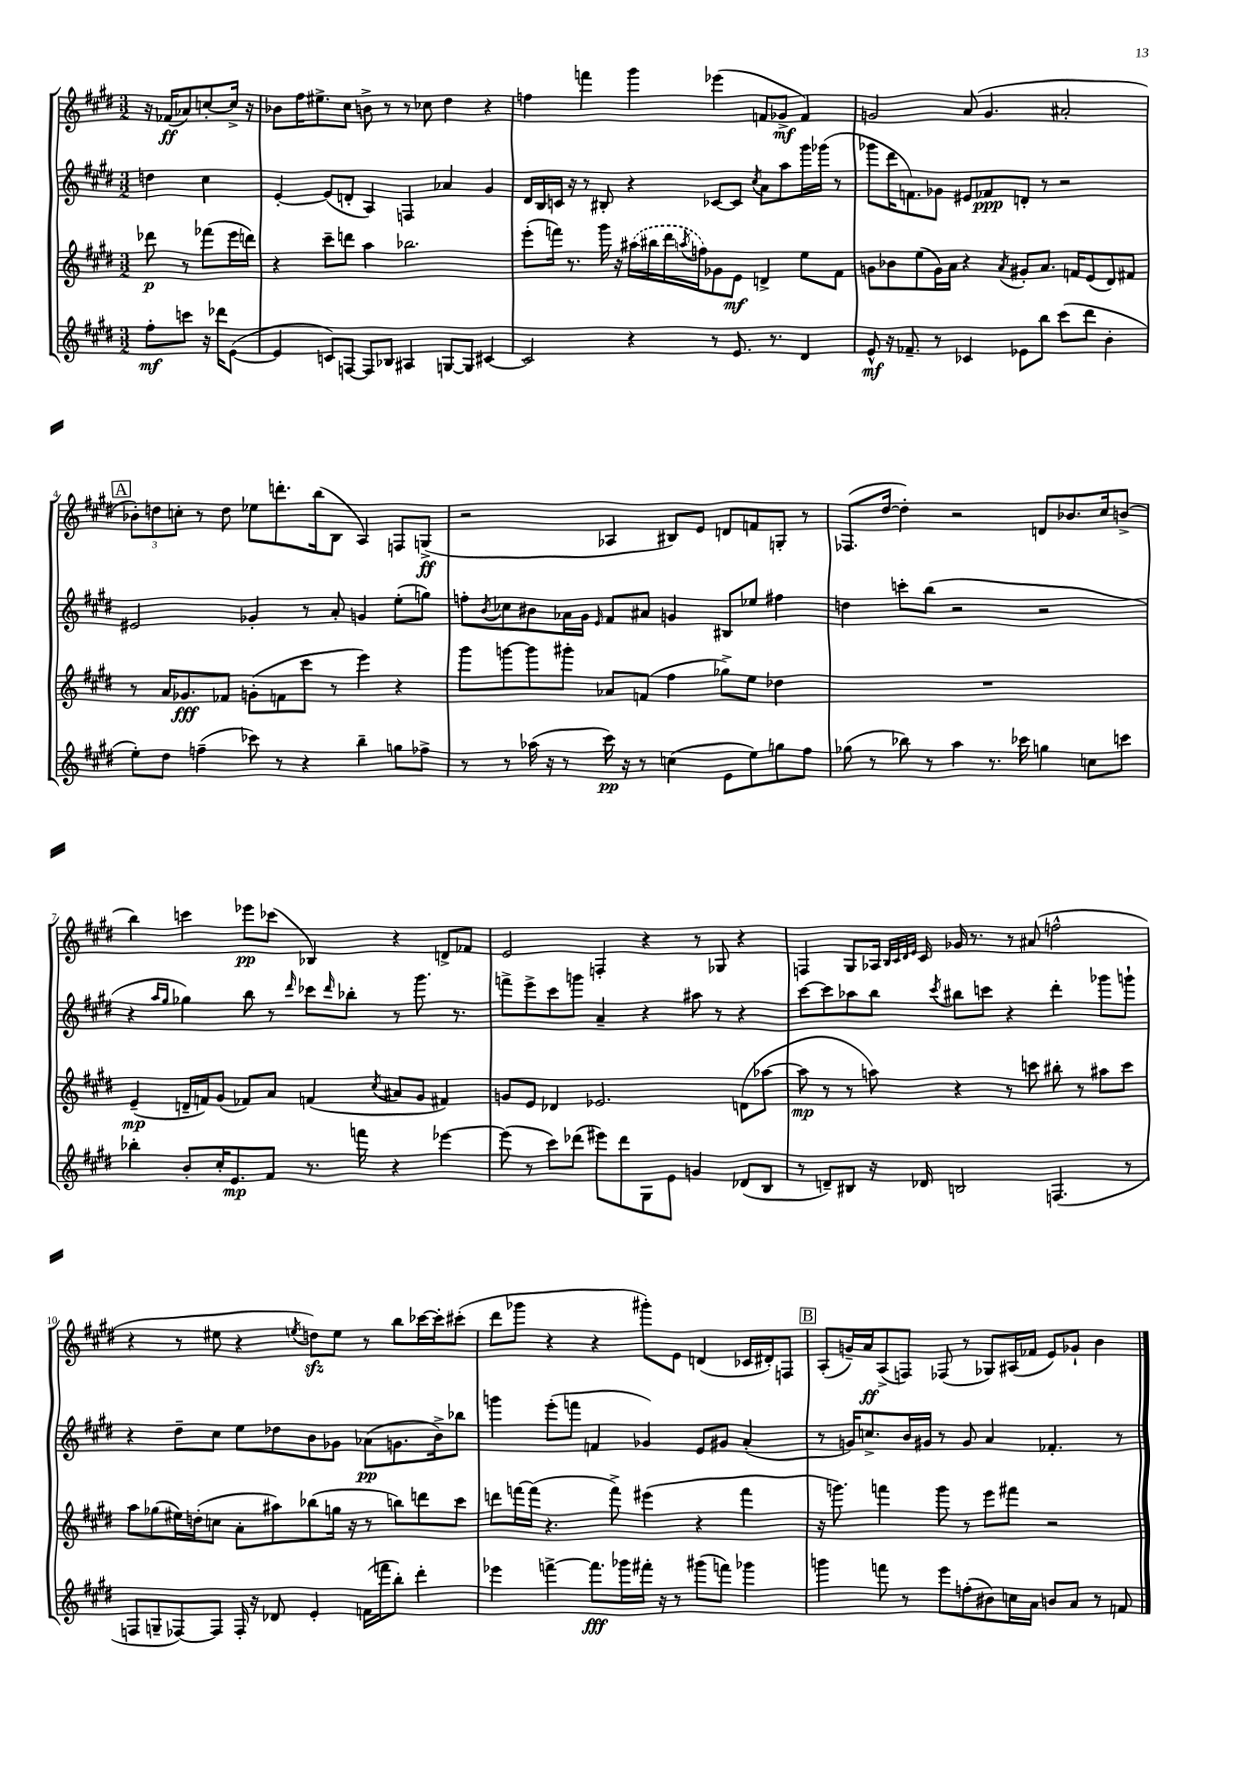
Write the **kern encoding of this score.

**kern	**dynam	**kern	**dynam	**kern	**dynam	**kern	**dynam
*part4	*part4	*part3	*part3	*part2	*part2	*part1	*part1
*staff4	*staff4	*staff3	*staff3	*staff2	*staff2	*staff1	*staff1
*clefG2	*	*clefG2	*	*clefG2	*	*clefG2	*
*k[f#c#g#d#]	*	*k[f#c#g#d#]	*	*k[f#c#g#d#]	*	*k[f#c#g#d#]	*
*M3/2	*	*M3/2	*	*M3/2	*	*M3/2	*
=	=	=	=	=	=	=	=
8ff#'\L	mf	8ddd-X\	p	4ddn\	.	16r	.
.	.	.	.	.	.	(16f-X/KL	ff
8cccn\J	.	8r	.	.	.	8a-X/)	.
16r	.	(8fff-X\L	.	4cc#\	.	[8ccn'/	.
16ddd-X\KL	.	.	.	.	.	.	.
([8e\J	.	16eee\L	.	.	.	16cc^/Jk]	.
.	.	16dddn\JJ)	.	.	.	16r	.
=1	=1	=1	=1	=1	=1	=1	=1
4e/]	.	4r	.	[4e'/	.	8b-X\L	.
.	.	.	.	.	.	16ff#\K	.
.	.	.	.	.	.	8.ee#X^\	.
8cn/L)	.	8ccc#~\L	.	(8e/L]	.	.	.
[8Fn/J	.	8dddn\J	.	8dn'/J	.	8cc#\J	.
8F/L]	.	4aa\	.	4A/)	.	8bn^\	.
8B-X/J	.	.	.	.	.	8r	.
4A#X/	.	2.bb-X\	.	4Fn/	.	8r	.
.	.	.	.	.	.	8cc-X\	.
[8Gn/L	.	.	.	4a-X/	.	4dd#\	.
8G/J]	.	.	.	.	.	.	.
[4c#X/	.	.	.	4g#/	.	4r	.
=2	=2	=2	=2	=2	=2	=2	=2
2c#/]	.	(8eee'\L	.	16d#/LL	.	4ffn\	.
.	.	.	.	16B/	.	.	.
.	.	16fffn\Jk)	.	16cn/JJ	.	.	.
.	.	8.r	.	16r	.	.	.
.	.	.	.	8r	.	4fffn\	.
.	.	16ggg#\	.	8B#X'/	.	.	.
.	.	16r	.	.	.	.	.
4r	.	(16aa#X\LL	.	4r	.	4ggg#\	.
.	.	16bb#X\	.	.	.	.	.
.	.	16ddd#\	.	.	.	.	.
.	.	8qaan/	.	.	.	.	.
.	.	16ffn\J)	.	.	.	.	.
8r	.	8g-X\	.	[8c-X/L	.	(4eee-X\	.
8.e/	.	8e\J	mf	8c-/J]	.	.	.
.	.	.	.	8qcc#/	.	.	.
.	.	4dn^/	.	8a\L	.	8fn/L	.
8.r	.	.	.	.	.	.	.
.	.	.	.	8aa\	.	8g-X^/J	mf
4d#/	.	8ee\L	.	16ggg#\L	.	4f/)	.
.	.	.	.	(16ggg-X\JJ	.	.	.
.	.	8f#\J	.	8r	.	.	.
=3	=3	=3	=3	=3	=3	=3	=3
8e^^/	mf	8gn\L	.	8ggg-X\L	.	2gn/	.
16r	.	8b-X\	.	16ddd#\K	.	.	.
8.f-X~/	.	.	.	8.fn\)	.	.	.
.	.	(8ee\	.	.	.	.	.
8r	.	16g\L)	.	8g-X\J	.	.	.
.	.	16a\JJ	.	.	.	.	.
4c-X/	.	4r	.	8e#X/L	.	(8a/	.
.	.	.	.	8f-X/	ppp	4.g/	.
.	.	8qa/	.	.	.	.	.
8e-X\L	.	8g#X'/L	.	8dn'/J	.	.	.
8bb\J	.	8.a/J	.	8r	.	.	.
(8ccc#\L	.	.	.	2r	.	2a#X'/	.
.	.	16fn/KL	.	.	.	.	.
8ddd#\J	.	(8e/	.	.	.	.	.
4b'\	.	8d#/)	.	.	.	.	.
.	.	8f#X/J	.	.	.	.	.
!!LO:LB:g=z
!!LO:REH:place=s1:t=A
=4	=4	=4	=4	=4	=4	=4	=4
8ee'\L)	.	8r	.	2e#X/	.	12b-X'\L)	.
.	.	.	.	.	.	12ddn\	.
8dd#\J	.	16a/KL	.	.	.	.	.
.	.	.	.	.	.	12ccn'\J	.
.	.	8.g-X/	fff	.	.	.	.
(4ffn~\	.	.	.	.	.	8r	.
.	.	8f-X/J	.	.	.	8dd\	.
8ccc-X\)	.	(8gn'\L	.	4g-X'/	.	8ee-X\L	.
8r	.	8fn\	.	.	.	8.dddn'\	.
4r	.	8ccc#\J	.	8r	.	.	.
.	.	.	.	.	.	(16bb\k	.
.	.	8r	.	8a'/	.	8B\J	.
4bb~\	.	4eee\)	.	4gn/	.	4A/)	.
8ggn\L	.	4r	.	(8ee'\L	.	8Fn/L	.
8ff-X^\J	.	.	.	8ggn\J)	.	(8Gn^/J	ff
=5	=5	=5	=5	=5	=5	=5	=5
8r	.	8ggg#\L	.	8ffn'\L	.	2r	.
.	.	.	.	8qb/	.	.	.
8r	.	[8gggn\	.	8cc-X\	.	.	.
(16aa-X\	.	8ggg\]	.	8b#X\	.	.	.
16r	.	.	.	.	.	.	.
8r	.	8ggg#X'\J	.	16a-X\L	.	.	.
.	.	.	.	16g#\JJ	.	.	.
.	.	.	.	16qqe/	.	.	.
16ccc#\)	pp	8a-X/L	.	8f#/L	.	4A-X/	.
16r	.	.	.	.	.	.	.
8r	.	(8fn/J	.	8a#X/J	.	.	.
(4ccn\	.	4ff#\	.	4gn/	.	8B#X/L)	.
.	.	.	.	.	.	8e/J	.
8e\L	.	8gg-X^\L)	.	8B#X/L	.	8dn/L	.
8ee\)	.	8ee\J	.	8ee-X/J	.	8fn/	.
8ggn\	.	4dd-X\	.	4ff#X\	.	8Gn'/J	.
8ff#\J	.	.	.	.	.	8r	.
=6	=6	=6	=6	=6	=6	=6	=6
(8gg-X\	.	1.r	.	4ddn\	.	(8.F-X/L	.
8r	.	.	.	.	.	.	.
.	.	.	.	.	.	[16dd#/Jk	.
8bb-X\)	.	.	.	8cccn'\L	.	4dd#'\])	.
8r	.	.	.	(8bb\J	.	.	.
4aa\	.	.	.	2r	.	2r	.
8.r	.	.	.	.	.	.	.
16ccc-X\	.	.	.	.	.	.	.
4ggn\	.	.	.	2r	.	8dn/L	.
.	.	.	.	.	.	8.b-X/	.
8ccn\L	.	.	.	.	.	.	.
.	.	.	.	.	.	16cc#/k	.
8cccn\J	.	.	.	.	.	(8bn^/J	.
!!LO:LB:g=z
=7	=7	=7	=7	=7	=7	=7	=7
4bb-X'\	.	(4e~/	mp	4r	.	4bb\)	.
.	.	.	.	16qqaa/LL	.	.	.
.	.	.	.	16qqgg#/JJ	.	.	.
8b'/L	.	16dn~/LL	.	4gg-X\)	.	4cccn\	.
.	.	16fn/J)	.	.	.	.	.
16cc#'/K	.	(8g#/J	.	.	.	.	.
8.e/	mp	.	.	.	.	.	.
.	.	8f-X/L)	.	8bb\	.	8eee-X\L	pp
8f#/J	.	8a/J	.	8r	.	(8ccc-X\J	.
.	.	.	.	16qqddd#/	.	.	.
8.r	.	(4fn/	.	8ccc-X\L	.	4B-X/)	.
.	.	.	.	16qqddd#/	.	.	.
.	.	.	.	8bb-X'\J	.	.	.
16fffn\	.	.	.	.	.	.	.
.	.	8qcc#/	.	.	.	.	.
4r	.	8a#X/L	.	8r	.	4r	.
.	.	8g#/J	.	8.ggg#\	.	.	.
[4eee-X\	.	4f#X/)	.	.	.	8dn^/L	.
.	.	.	.	8.r	.	.	.
.	.	.	.	.	.	8f-X/J	.
=8	=8	=8	=8	=8	=8	=8	=8
(8eee-\]	.	8gn/L	.	8fffn^\L	.	2e/	.
8r	.	8e/J	.	8eee^\	.	.	.
8ccc#\L)	.	4d-X/	.	8ccc#\	.	.	.
(8ddd-X\J	.	.	.	8gggn\J	.	.	.
8eee#X\L)	.	2.e-X/	.	4a~/	.	4Fn'/	.
8ddd-\	.	.	.	.	.	.	.
8G#\	.	.	.	4r	.	4r	.
8e\J	.	.	.	.	.	.	.
4gn/	.	.	.	8aa#X\	.	8r	.
.	.	.	.	8r	.	8G-X/	.
(8d-X/L	.	(8dn\L	.	4r	.	4r	.
8B/J	.	[8aa-X\J	.	.	.	.	.
=9	=9	=9	=9	=9	=9	=9	=9
8r	.	8aa-\]	mp	[8ccc#\L	.	4Fn/	.
8dn~/L)	.	8r	.	8ccc#\]	.	.	.
8B#X/J	.	8r	.	8aa-X\	.	8G#/L	.
16r	.	8aan\)	.	8bb\J	.	16A-X/Jk	.
.	.	.	.	.	.	32qqB/LLL	.
.	.	.	.	.	.	32qqc#/	.
.	.	.	.	.	.	32qqd#/	.
.	.	.	.	.	.	32qqe/JJJ	.
16d-X/	.	.	.	.	.	16c#/	.
.	.	.	.	8qccc#/	.	.	.
2Bn/	.	4r	.	8bb#X\L	.	16g-X/	.
.	.	.	.	.	.	8.r	.
.	.	.	.	8cccn\J	.	.	.
.	.	8r	.	4r	.	8r	.
.	.	8cccn\	.	.	.	(8a#X/	.
(4.Fn/	.	8bb#X'\	.	4ddd#'\	.	2ffn^^\	.
.	.	8r	.	.	.	.	.
.	.	8aa#X\L	.	8ggg-X\L	.	.	.
8r	.	8ccc\J	.	8gggn`\J	.	.	.
!!LO:LB:g=z
=10	=10	=10	=10	=10	=10	=10	=10
8Fn/L	.	8aa\L	.	4r	.	4r	.
8Gn~/	.	(8gg-X\	.	.	.	.	.
[8F-X/)	.	16ee#X\L)	.	8dd#~\L	.	8r	.
.	.	(16ddn'\J	.	.	.	.	.
8F-/J]	.	8ccn\J	.	8cc#\J	.	8ee#X\	.
16F-'/	.	8a'\L	.	8ee\L	.	4r	.
16r	.	.	.	.	.	.	.
8d-X/	.	8aa#X\)	.	8dd-X\	.	.	.
.	.	.	.	.	.	8qeen/	.
4e'/	.	(8bb-X\	.	8b\	.	8ddnzz\L)	.
.	.	16ggn\Jk	.	8g-X\J	.	8ee\J	.
.	.	16r	.	.	.	.	.
(16fn\LL	.	8r	.	(8a-X\L	pp	8r	.
16fffn\J	.	.	.	.	.	.	.
8bb'\J)	.	8bbn\L)	.	8.gn\	.	8bb\L	.
4ddd#'\	.	8dddn\	.	.	.	[16ccc-X\L	.
.	.	.	.	16b^\k)	.	16ccc-'\J]	.
.	.	8ccc#\J	.	8bb-X\J	.	(8ccc#X'\J	.
=11	=11	=11	=11	=11	=11	=11	=11
4eee-X\	.	8dddn\L	.	4gggn\	.	8ddd#\L	.
.	.	[16fffn\L	.	.	.	8ggg-X\J	.
.	.	(16fff\JJ]	.	.	.	.	.
[4fffn^\	.	4.r	.	(8eee'\L	.	4r	.
.	.	.	.	8fffn\J	.	.	.
8.fff\L]	fff	.	.	4fn/	.	4r	.
.	.	8fff^\)	.	.	.	.	.
16ggg-X\L	.	.	.	.	.	.	.
16fff#X'\JJ	.	(4eee#X\	.	4g-X/)	.	8ggg#X'\L)	.
16r	.	.	.	.	.	.	.
8r	.	.	.	.	.	8e\J	.
(8ggg#X\L	.	4r	.	8e/L	.	(4dn/	.
8fffn\J)	.	.	.	8g#X/J	.	.	.
4ggg-X\	.	4fff\	.	(4a'/	.	16c-X/LL	.
.	.	.	.	.	.	16d#X'/J)	.
.	.	.	.	.	.	8Fn/J	.
!!LO:REH:place=s1:t=B
=12	=12	=12	=12	=12	=12	=12	=12
4gggn\	.	16r	.	8r	.	(8A'/L	.
.	.	8.gggn\)	.	.	.	.	.
.	.	.	.	16gn/KL)	.	16gn~/L)	.
.	.	.	.	8.ccn^/	.	16a/J	ff
8fffn\	.	4fffn\	.	.	.	(8A^/	.
8r	.	.	.	16b/L	.	8Fn/J)	.
.	.	.	.	16g#X/JJ	.	.	.
8eee\L	.	8ggg\	.	8r	.	(8F-X/	.
(8ffn'\	.	8r	.	8g#/	.	8r	.
8b#X\)	.	8eee\L	.	4a/	.	8G-X/L)	.
16ccn\L	.	8fff#X\J	.	.	.	(16A#X/L	.
16a\JJ	.	.	.	.	.	16f-X/JJ	.
8bn/L	.	2r	.	4.f-X'/	.	8e/L)	.
8a/J	.	.	.	.	.	8g-X`/J	.
8r	.	.	.	.	.	4b\	.
8fn/	.	.	.	8r	.	.	.
==	==	==	==	==	==	==	==
*-	*-	*-	*-	*-	*-	*-	*-
